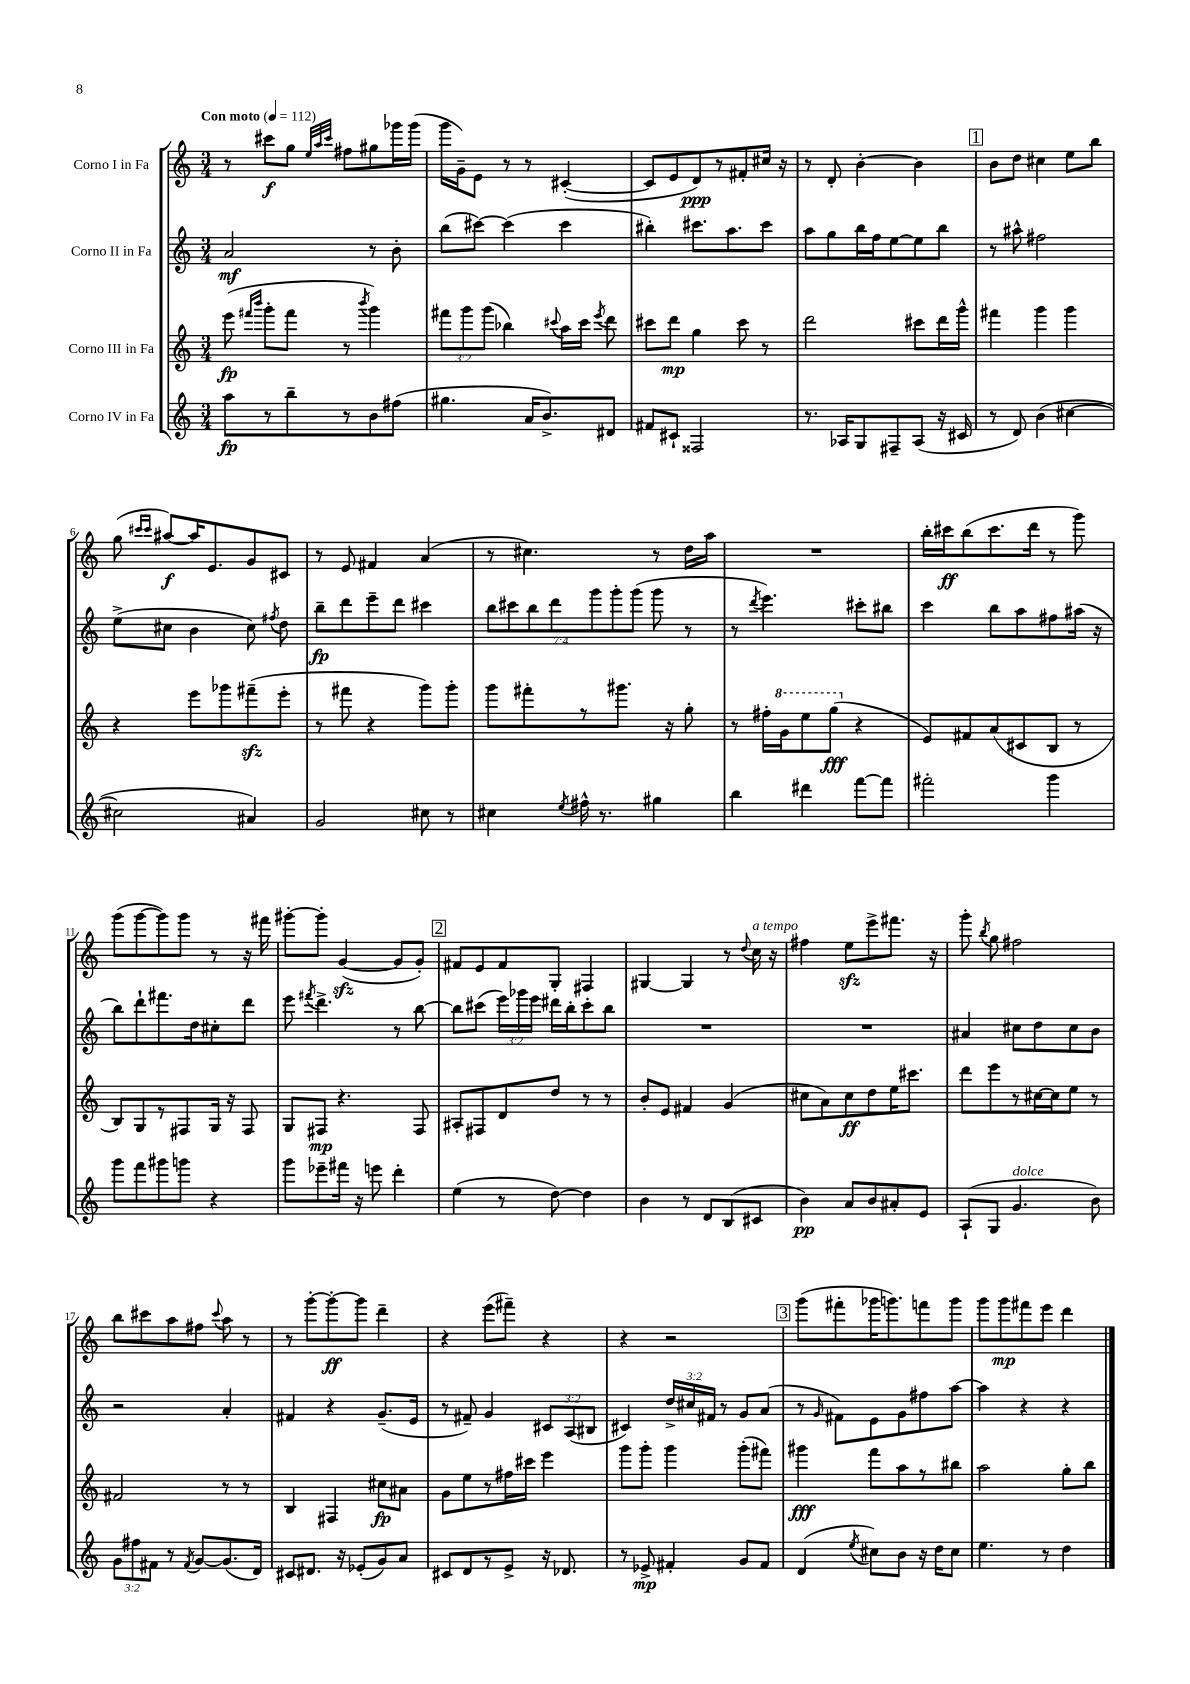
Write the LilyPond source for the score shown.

<<
\new StaffGroup <<
\new Staff = "s0" \with { instrumentName = "Corno I in Fa" } {
    \clef treble \key c \major \numericTimeSignature \time 3/4 \tempo "Con moto" 4 = 112
    \autoBeamOff r8 cis'''8[\f g''8] \grace { e''32[ a''32 cis'''32] } fis''8[ gis''8 ges'''16 ges'''16]( |
    g'''16[ g'16--) e'8] r8 r8 cis'4~-.( |
    cis'8[ e'8 d'8\ppp) r8 fis'8-. cis''16] r16 |
    r8 d'8-. b'4~-. b'4 |
    \mark \markup { \box "1" } b'8[ d''8] cis''4 e''8[ b''8] |
    g''8( \grace { cis'''16[ cis'''16] } ais''8[~\f) ais''16 e'8. g'8 cis'8] |
    r8 e'8 fis'4 a'4( |
    r8 cis''4.) r8 d''16[ a''16] |
    R2. |
    b''16[-. cis'''16\ff b''8( cis'''8. d'''16] r8 g'''8) |
    g'''8[( g'''8~ g'''8) g'''8] r8 r16 fis'''16 |
    gis'''8[~-. gis'''8]-. g'4~\sfz( g'8[ g'8]-.) |
    \mark \markup { \box "2" } fis'8[ e'8 fis'8 g8]-. fis4 |
    gis4~ gis4 r8 \appoggiatura { d''8 } c''16^\markup { \italic "a tempo" } r16 |
    fis''4 e''8[\sfz e'''8-> fis'''8.] r16 |
    g'''8-. \acciaccatura { b''8 } g''8 fis''2 |
    b''8[ cis'''8 a''8 fis''8] \appoggiatura { cis'''8 } a''8 r8 |
    r8 g'''8[~-. g'''8~-.\ff g'''8] d'''4-- |
    r4 e'''8[( fis'''8]--) r4 |
    r4 r2 |
    \mark \markup { \box "3" } g'''8[( fis'''8-. ges'''16 g'''8.) f'''8 g'''8] |
    g'''8[ g'''8\mp fis'''8 e'''8] d'''4 \bar "|." |
}
\new Staff = "s1" \with { instrumentName = "Corno II in Fa" } {
    \clef treble \key c \major \numericTimeSignature \time 3/4 \override Staff.TupletNumber.text = #tuplet-number::calc-fraction-text
    \autoBeamOff a'2\mf r8 b'8-. |
    b''8[( cis'''8]~) cis'''4( cis'''4 |
    bis''4-.) cis'''8.[ a''8. cis'''8] |
    a''8[ g''8 b''16 f''16 e''8~ e''8 b''8] |
    \mark \markup { \box "1" } r8 ais''8-^ fis''2 |
    e''8[->( cis''8] b'4 cis''8) \acciaccatura { fis''8 } d''8 |
    b''8[--\fp d'''8 e'''8-- d'''8] cis'''4 |
    \tuplet 7/4 { b''8[ cis'''8 b''8 d'''8 g'''8 g'''8-. g'''8]( } g'''8 r8 |
    r8 \acciaccatura { d'''8 } e'''4.) cis'''8[-. bis''8] |
    c'''4 b''8[ a''8 fis''8 ais''16]( r16 |
    b''8[) d'''8-! fis'''8. d''16 cis''8-. d'''8] |
    e'''8 \acciaccatura { fis'''8 } d'''4.-> r8 b''8~ |
    \mark \markup { \box "2" } b''8[ cis'''8]( \tuplet 3/2 { e'''16[) ges'''16 e'''16] } dis'''16[ b''16-. cis'''8-. b''8] |
    R2. |
    R2. |
    ais'4 cis''8[ d''8 cis''8 b'8] |
    r2 a'4-. |
    fis'4 r4 g'8.[--( e'16] |
    r8 fis'8--) g'4 \tuplet 3/2 { cis'8[ a8( bis8] } |
    cis'4) \tuplet 3/2 { d''16[-> cis''16 fis'16] } r8 g'8[ a'8]( |
    \mark \markup { \box "3" } r8 \grace { g'16 } fis'8[) e'8 g'8 fis''8 a''8]~ |
    a''4 r4 r4 \bar "|." |
}
\new Staff = "s2" \with { instrumentName = "Corno III in Fa" } {
    \clef treble \key c \major \numericTimeSignature \time 3/4 \override Staff.TupletNumber.text = #tuplet-number::calc-fraction-text
    \autoBeamOff e'''8\fp( \grace { fis'''16[ b'''16] } g'''8[-. fis'''8] r8 \acciaccatura { b'''8 } g'''4) |
    \tuplet 3/2 { fis'''8[ g'''8 g'''8]( } bes''4) \appoggiatura { cis'''8 } a''16[ cis'''16] \acciaccatura { e'''8 } d'''8 |
    cis'''8[ d'''8]\mp g''4 cis'''8 r8 |
    d'''2 cis'''8[ d'''16 g'''16]-^ |
    \mark \markup { \box "1" } fis'''4 g'''4 g'''4 |
    r4 e'''8[ ges'''8 fis'''8--\sfz( e'''8]-. |
    r8 fis'''8 r4 g'''8[) g'''8]-. |
    g'''8[ fis'''8-. r8 gis'''8.] r16 g''8-. |
    r8 fis''16[-. \ottava #1 g''16 e'''8 g'''8]\fff( \ottava #0 r4 |
    e'8[) fis'8 a'8( cis'8 b8] r8 |
    b8[) g8 r8 fis8 g16] r16 fis8 |
    g8[ fis8]\mp r4. fis8 |
    \mark \markup { \box "2" } ais8[-. fis8 d'8 d''8] r8 r8 |
    b'8[-. e'8] fis'4 g'4( |
    cis''8[ a'8) cis''8\ff d''8 e''16 cis'''8.] |
    d'''8[ e'''8 r8 cis''16~ cis''16 e''8] r8 |
    fis'2 r8 r8 |
    b4 fis4 cis''8[\fp ais'8] |
    g'8[ e''8 r8 fis''16 cis'''16] e'''4 |
    g'''8[ g'''8]-. g'''4 g'''8[-.( fis'''8]) |
    \mark \markup { \box "3" } gis'''4\fff f'''8[ a''8 r8 bis''8] |
    a''2 g''8[-. b''8] \bar "|." |
}
\new Staff = "s3" \with { instrumentName = "Corno IV in Fa" } {
    \clef treble \key c \major \numericTimeSignature \time 3/4 \override Staff.TupletNumber.text = #tuplet-number::calc-fraction-text
    \autoBeamOff a''8[\fp r8 b''8-- r8 b'8 fis''8]( |
    gis''4. a'16[ b'8.->) dis'8] |
    fis'8[ cis'8]-! fisis2 |
    r8. aes16[ g8 fis8-- aes8]( r16 cis'16 |
    \mark \markup { \box "1" } r8 d'8) b'4( cis''4~ |
    cis''2 ais'4) |
    g'2 cis''8 r8 |
    cis''4 \acciaccatura { e''8 } fis''16-^ r8. gis''4 |
    b''4 dis'''4 f'''8[~ f'''8] |
    fis'''2-. g'''4 |
    g'''8[ f'''8 gis'''8 g'''8] r4 |
    g'''8[ ees'''8-- fis'''16] r16 e'''8 d'''4-. |
    \mark \markup { \box "2" } e''4( r8 d''8~) d''4 |
    b'4 r8 d'8[ b8( cis'8] |
    b'4\pp) a'8[ b'8 ais'8-. e'8] |
    a8[-!( g8] g'4.^\markup { \italic "dolce" } b'8) |
    \tuplet 3/2 { g'8[ fis''8 fis'8] } r8 \acciaccatura { fis'8 } g'8[~ g'8.( d'16]) |
    cis'8[ dis'8.] r16 ees'8[-.( g'8) a'8] |
    cis'8[ d'8 r8 e'8]-> r16 des'8. |
    r8 ees'8->\mp fis'4-. g'8[ fis'8] |
    \mark \markup { \box "3" } d'4( \acciaccatura { e''8 } cis''8[) b'8] r16 d''16[ cis''8] |
    e''4. r8 d''4 \bar "|." |
}
>>
>>
